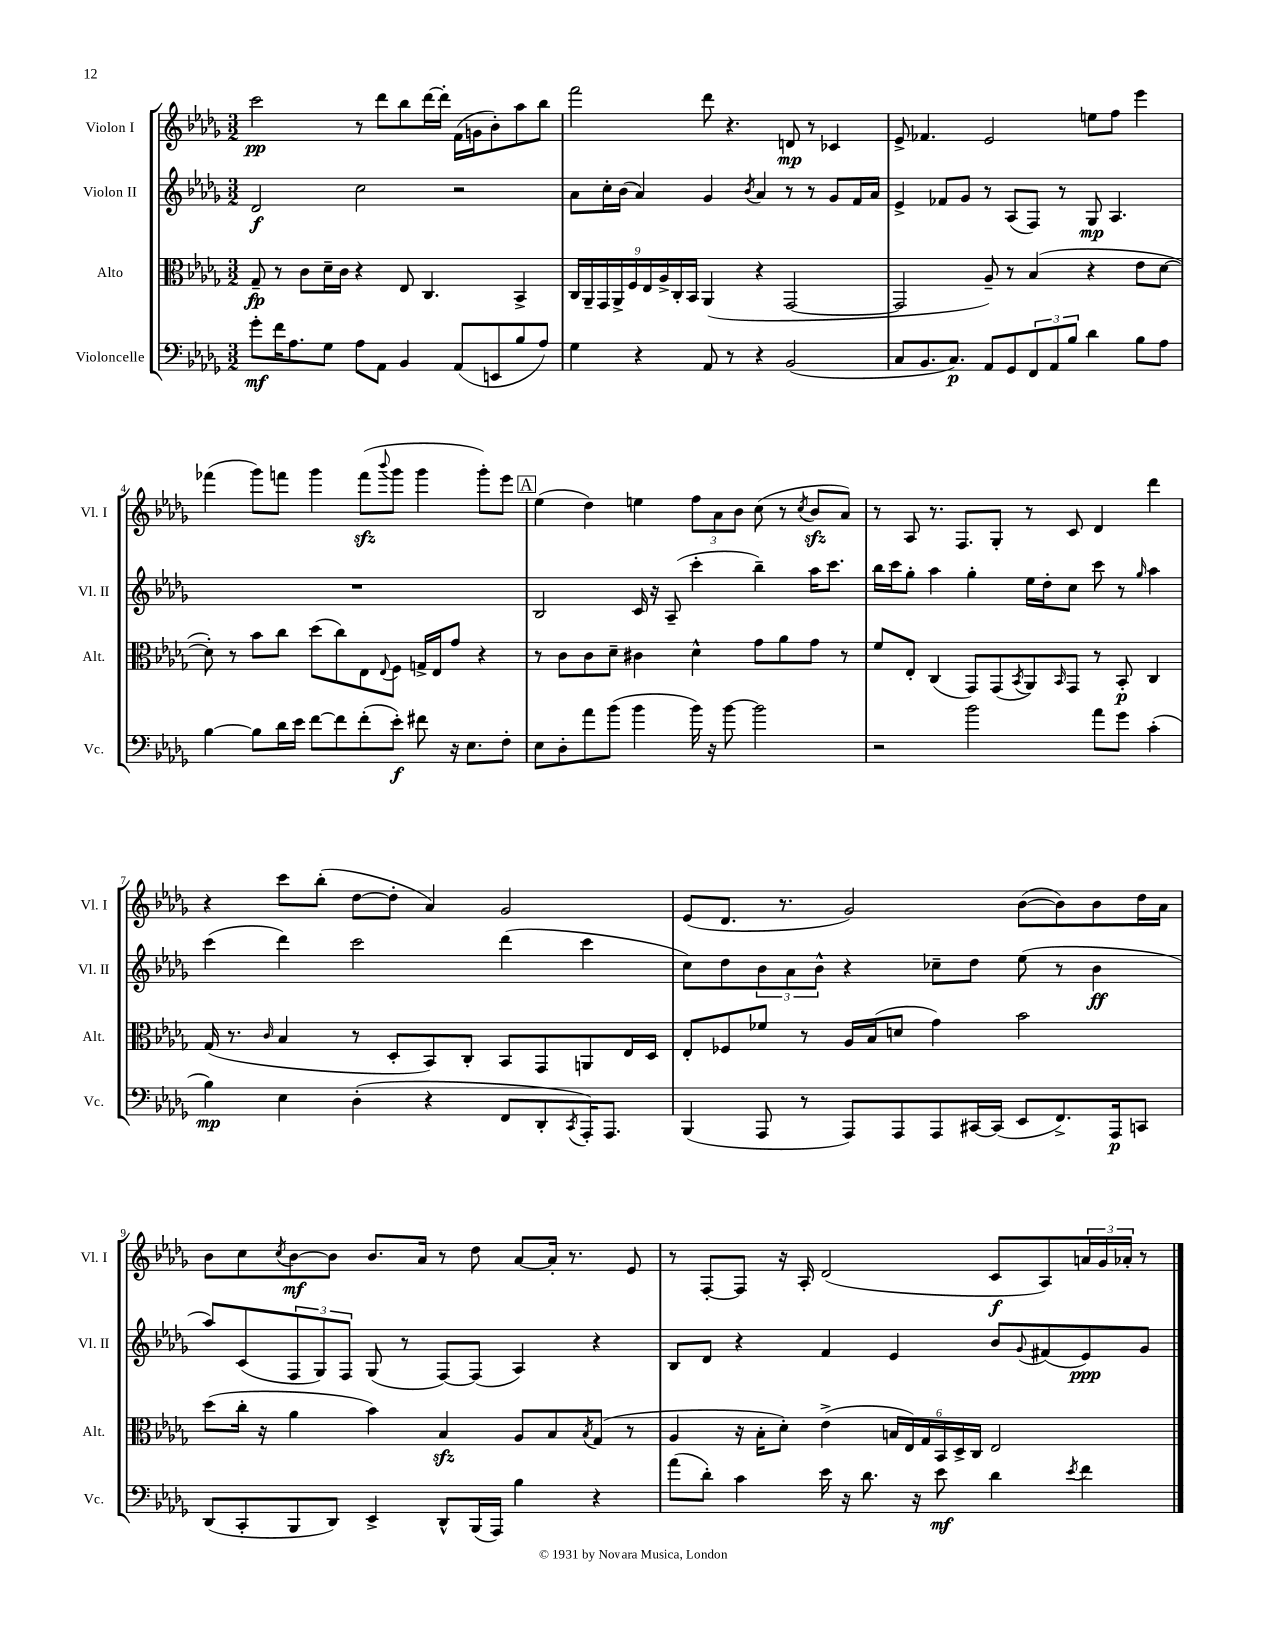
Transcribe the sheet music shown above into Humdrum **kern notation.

**kern	**kern	**kern	**kern
*staff4	*staff3	*staff2	*staff1
*clefF4	*clefC3	*clefG2	*clefG2
*k[b-e-a-d-g-]	*k[b-e-a-d-g-]	*k[b-e-a-d-g-]	*k[b-e-a-d-g-]
*M3/2	*M3/2	*M3/2	*M3/2
8g-'	8G-~	2d-	2ccc
16f	8r	.	.
8.A-	.	.	.
.	8c	.	.
8G-	16d-~	.	.
.	16c	.	.
8A-	4r	2cc	8r
8AA-	.	.	8ddd-
4BB-	8E-	.	8bb-
.	4.C	.	[16ddd-
.	.	.	16ddd-']
(8AA-	.	2r	(16f
.	.	.	16g
8EE	.	.	8b-')
8B-	4BB-^	.	8aa-
8A-)	.	.	8bb-
=	=	=	=
4G-	18C	8a-	2fff
.	18AA-~	.	.
.	18GG-	.	.
.	.	16cc'	.
.	18AA-^	.	.
.	.	(16b-	.
.	18F	.	.
4r	.	4a-)	.
.	18E-	.	.
.	18A-^	.	.
.	18C'	.	.
.	18BB-	.	.
8AA-	(4AA-	4g-	8ddd-
8r	.	.	4.r
.	.	8qb-	.
4r	4r	4a-	.
(2BB-	[2GG-	8r	8d
.	.	8r	8r
.	.	8g-	4c-
.	.	16f	.
.	.	16a-	.
=	=	=	=
8C	2GG-]	4e-^	8e-^
8.BB-	.	.	4.f-
.	.	8f-	.
8.C)	.	.	.
.	.	8g-	.
8AA-	8A-~)	8r	2e-
8GG-	8r	(8A-	.
12FF	(4B-	8F)	.
12AA-	.	.	.
.	.	8r	.
12B-	.	.	.
4d-	4r	8G-	8ee
.	.	4.A-	8ff
8B-	8e-	.	4eee-
8A-	[8d-	.	.
=	=	=	=
[4B-	8d-'])	1.r	(4fff-
.	8r	.	.
8B-]	8b-	.	8ggg-)
16d-	8cc	.	8fff
16e-	.	.	.
[8f	(8dd-	.	4ggg-
8f]	8cc)	.	.
(8f'	8E-	.	(8fff
.	8qqE-	.	8qqbbb-
8e-')	8F	.	8ggg-
8f#	16G^	.	4ggg-
.	16E-	.	.
16r	8g-	.	.
8.E-	.	.	.
.	4r	.	8ggg-')
8F'	.	.	8eee-
=	=	=	=
8E-	8r	2B-	(4ee-
8D-'	8c	.	.
8a-	8c	.	4dd-)
(8b-	8d-~	.	.
4b-	4c#	16c	4ee
.	.	16r	.
.	.	(8A-~	.
16b-)	4d-^^	4ccc'	12ff
16r	.	.	.
.	.	.	12a-
[8b-	.	.	.
.	.	.	12b-
2b-]	8g-	4bb-~)	(8cc
.	8a-	.	8r
.	.	.	8qcc
.	8g-	16aa-	8b-
.	.	8.ccc	.
.	8r	.	8a-)
=	=	=	=
2r	8f	16bb-	8r
.	.	16ccc	.
.	8E-'	8gg-'	8A-
.	(4C	4aa-	8.r
.	.	.	8.F
2b-	8GG-)	4gg-'	.
.	(8GG-	.	8G-'
.	8qBB-	.	.
.	8AA-)	16ee-	8r
.	.	16dd-'	.
.	16qqBB-	.	.
.	8GG-	8cc	8c
8a-	8r	8ccc	4d-
8g-	8BB-'	8r	.
.	.	16qqgg-	.
(4c'	4C	4aa-	4ddd-
=	=	=	=
4B-)	(16G-	(4ccc	4r
.	8.r	.	.
.	16qqc	.	.
4E-	4B-	4ddd-)	8ccc
.	.	.	(8bb-'
(4D-'	8r	2ccc	[8dd-
.	8D-'	.	8dd-']
4r	8BB-)	.	4a-)
.	8C'	.	.
8FF	8BB-	(4ddd-	2g-
8DD-'	8GG-	.	.
8qCC	.	.	.
16AAA-')	8AA	4ccc	.
8.AAA-	.	.	.
.	16E-	.	.
.	16D-	.	.
=	=	=	=
(4BBB-	8E-'	8cc)	(8e-
.	8F-	8dd-	8.d-
8AAA-	8f-	12b-	.
.	.	.	8.r
.	.	12a-	.
8r	8r	.	.
.	.	12b-^^	.
8AAA-)	16A-	4r	2g-)
.	(16B-	.	.
8AAA-	8d	.	.
8AAA-	4g-)	8cc-~	.
[16CC#	.	8dd-	.
(16CC#]	.	.	.
8EE-	2b-	(8ee-	([8b-
8.FF^)	.	8r	8b-])
.	.	4b-	8b-
16AAA-	.	.	.
8CC	.	.	16dd-
.	.	.	16a-
=	=	=	=
(8DD-	(8dd-	8aa-)	8b-
8CC'	16cc'	(8c	8cc
.	16r	.	.
.	.	.	8qcc
8BBB-	4a-	12F	[8b-
.	.	12G-)	.
8DD-)	.	.	8b-]
.	.	12F	.
4EE-^	4b-)	(8G-	8.b-
.	.	8r	.
.	.	.	16a-
8DD-^^	4B-	[8F)	8r
(16BBB-	.	(8F]	8dd-
16AAA-)	.	.	.
4B-	8A-	4A-)	[8a-
.	8B-	.	16a-']
.	.	.	8.r
.	8qB-	.	.
4r	(8G-	4r	.
.	8r	.	8e-
=	=	=	=
(8a-	4A-	8B-	8r
8d-')	.	8d-	[8F'
4c	16r	4r	8F]
.	16B-'	.	.
.	8d-')	.	16r
.	.	.	16A-'
16e-	(4e-^	4f	(2d-
16r	.	.	.
8.d-	.	.	.
.	24B	4e-	.
.	24E-)	.	.
16r	.	.	.
.	24G-	.	.
8e-	24BB-	.	.
.	24D-^	.	.
.	24C	.	.
4d-	2E-	8b-	8c
.	.	8qqg-	.
.	.	(8f#	8A-)
8qe-	.	.	.
4f	.	8e-)	24a
.	.	.	24g-
.	.	.	24a-'
.	.	8g-	8r
==	==	==	==
*-	*-	*-	*-
